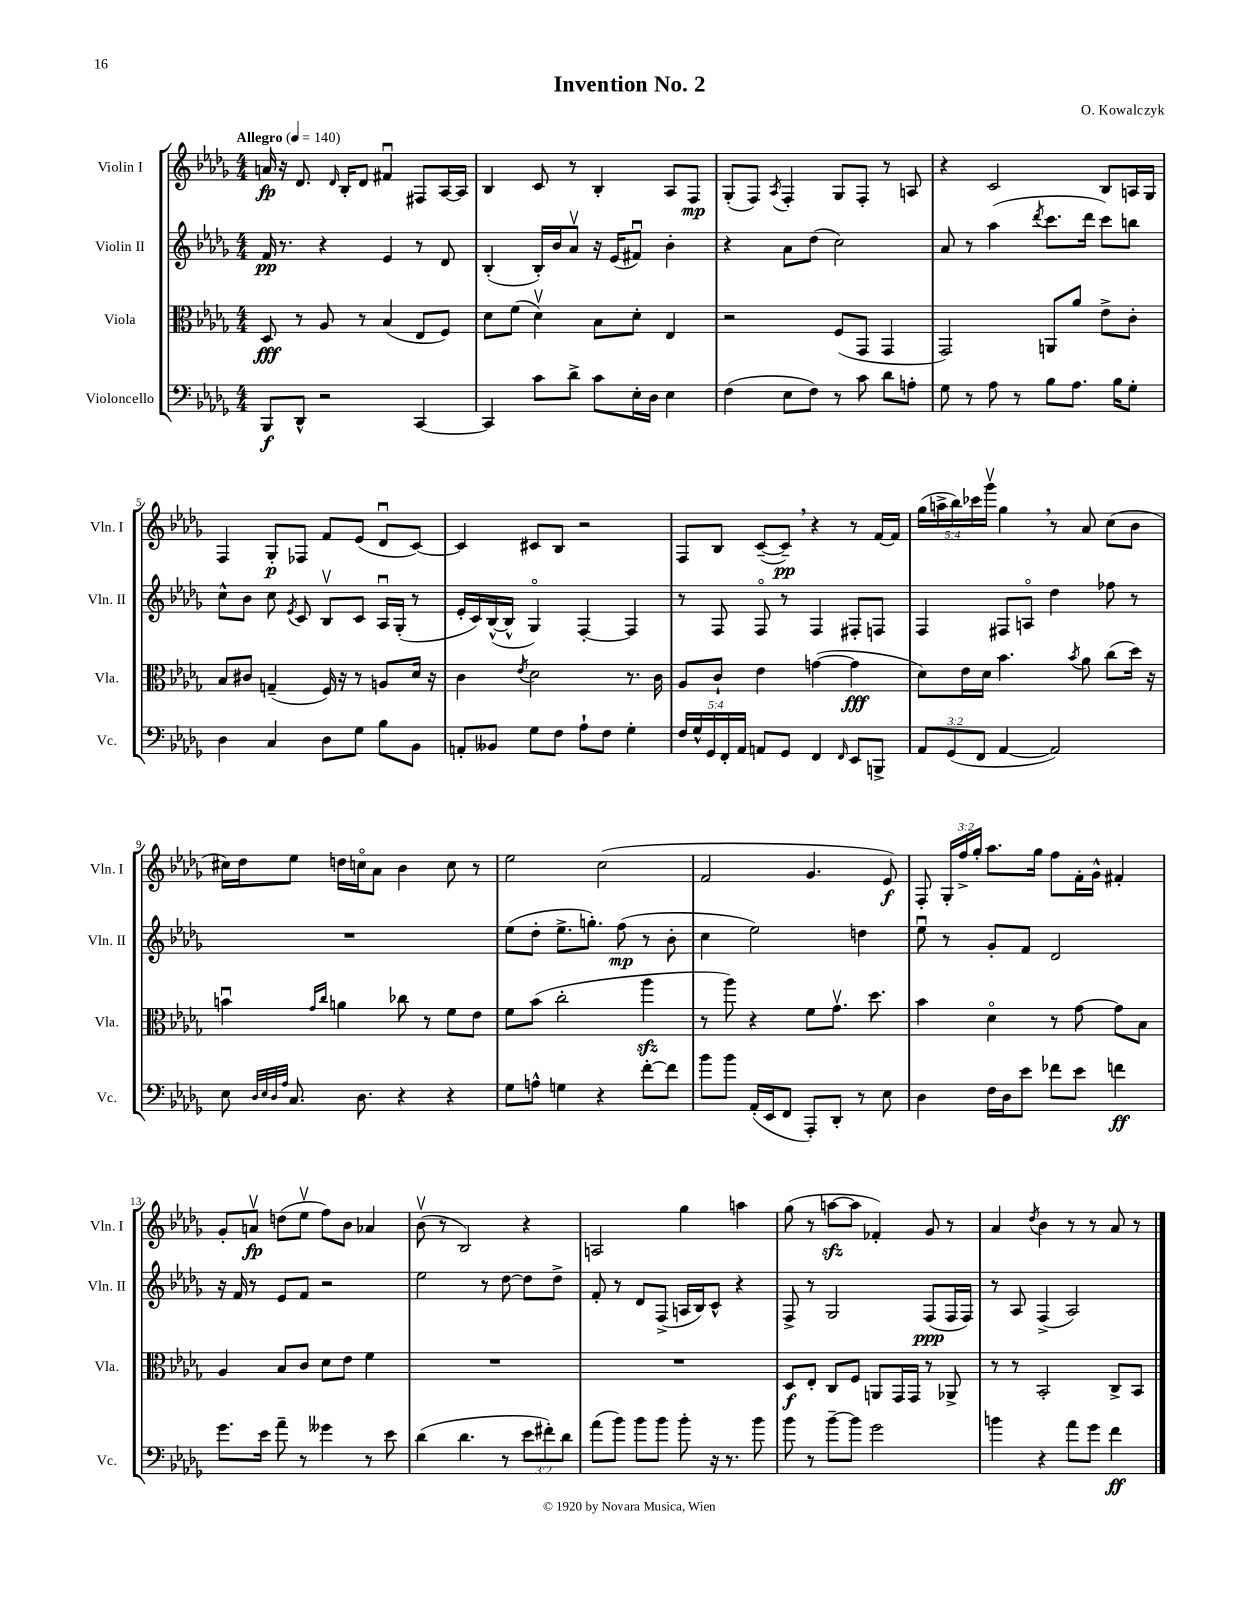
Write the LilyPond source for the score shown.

\header { title = "Invention No. 2" composer = "O. Kowalczyk" }
<<
\new StaffGroup <<
\new Staff = "s0" \with { instrumentName = "Violin I" shortInstrumentName = "Vln. I" } {
    \clef treble \key des \major \numericTimeSignature \time 4/4 \override Staff.TupletNumber.text = #tuplet-number::calc-fraction-text \tempo "Allegro" 4 = 140
    \autoBeamOff a'16\fp r16 des'8. \grace { des'16 } bes16[-. des'8] fis'4\downbow fis8[ aes16~ aes16] |
    bes4 c'8 r8 bes4-. aes8[ f8]\mp |
    ges8[-.( f8]) \acciaccatura { aes8 } f4-. ges8[ f8]-. r8 a8 |
    r4 c'2 bes8[ a16 ges16] |
    f4 ges8[-.\p fes8] f'8[ ees'8]( des'8[\downbow c'8]~) |
    c'4 cis'8[ bes8] r2 |
    f8[ bes8] c'8[~--( c'8]--\pp) \breathe r4 r8 f'16[~ f'16] |
    \tuplet 5/4 { ges''16[( a''16-> bes''16) ces'''16 ges'''16]\upbow } ges''4 \breathe r8 aes'8 c''8[( bes'8] |
    cis''16[) des''16 ees''8] d''16[ c''16\flageolet aes'8] bes'4 c''8 r8 |
    ees''2 c''2( |
    f'2 ges'4. ees'8\f) |
    f8-. \tuplet 3/2 { ges16[-. f''16-> ges''16]-. } aes''8.[ ges''16] f''8[ f'16-. ges'16]-^ fis'4-. |
    ges'8[-. a'8]\upbow\fp d''8[( ees''8]\upbow f''8[) bes'8] aes'4 |
    bes'8\upbow( r8 bes2) r4 |
    a2 ges''4 a''4 |
    ges''8( r8 a''8[~\sfz a''8] fes'4-.) ges'8 r8 |
    aes'4 \acciaccatura { des''8 } bes'4 r8 r8 aes'8 r8 \bar "|." |
}
\new Staff = "s1" \with { instrumentName = "Violin II" shortInstrumentName = "Vln. II" } {
    \clef treble \key des \major \numericTimeSignature \time 4/4
    \autoBeamOff f'16\pp r8. r4 ees'4 r8 des'8 |
    bes4-.( bes16[-.) bes'16 aes'8]\upbow r16 ees'16[( fis'8]\downbow) bes'4-. |
    r4 aes'8[ des''8]( c''2) |
    aes'8 r8 aes''4( \acciaccatura { des'''8 } c'''8.[ des'''16] c'''8[) b''8] |
    c''8[-^ bes'8] c''8 \acciaccatura { ees'8 } c'8 bes8[\upbow c'8] aes16[\downbow ges16]-.( r8 |
    ees'16[-. c'16) bes16~-^( bes16]-^ ges4\flageolet) f4~-. f4 |
    r8 f8 f8\flageolet r8 f4 fis8[-. f8] |
    f4 fis8[ a8]\flageolet des''4 fes''8 r8 |
    R1 |
    ees''8[( des''8]-. ees''8.[-> g''8.]-.) f''8\mp( r8 bes'8-. |
    c''4 ees''2) d''4 |
    ees''8\downbow r8 ges'8[-. f'8] des'2 |
    r16 f'16 r8 ees'8[ f'8] r2 |
    ees''2 r8 des''8~ des''8[ des''8]-> |
    f'8-. r8 des'8[ f8]->( a16[ bes16) c'8]-^ r4 |
    f8-> r8 ges2 f8[\ppp( f16 f16]) |
    r8 aes8 f4->( aes2) \bar "|." |
}
\new Staff = "s2" \with { instrumentName = "Viola" shortInstrumentName = "Vla." } {
    \clef alto \key des \major \numericTimeSignature \time 4/4
    \autoBeamOff des8\fff r8 aes8 r8 bes4( ees8[ f8]) |
    des'8[ f'8]( des'4\upbow) bes8[ des'8]-. ees4 |
    r2 f8[( ges,8] ges,4 |
    ges,2) a,8[ aes'8] ees'8[-> c'8]-. |
    bes8[ cis'8] g4--( f16) r16 r8 a8[ des'16] r16 |
    c'4 \acciaccatura { ees'8 } des'2 r8. c'16 |
    aes8[ c'8]-! ees'4 g'4~( g'4\fff |
    des'8[) ees'16 des'16] bes'4. \acciaccatura { bes'8 } aes'8 c''8[( des''16]) r16 |
    b'4\downbow \grace { ges'16[ c''16] } a'4 ces''8 r8 f'8[ ees'8] |
    f'8[ bes'8]( c''2-. aes''4\sfz |
    r8 aes''8) r4 f'8[ ges'8.]\upbow des''8. |
    bes'4 des'4\flageolet r8 ges'8~ ges'8[ bes8] |
    aes4 bes8[ c'8] des'8[ ees'8] f'4 |
    R1 |
    R1 |
    des8[\f ees8]-. c8[ f8] a,8[ ges,16 ges,16] r8 aes,8-> |
    r8 r8 bes,2-. c8[-> bes,8] \bar "|." |
}
\new Staff = "s3" \with { instrumentName = "Violoncello" shortInstrumentName = "Vc." } {
    \clef bass \key des \major \numericTimeSignature \time 4/4 \override Staff.TupletNumber.text = #tuplet-number::calc-fraction-text
    \autoBeamOff bes,,8[\f des,8]-^ r2 c,4~ |
    c,4 c'8[ des'8]-> c'8[ ees16-. des16] ees4 |
    f4( ees8[ f8]) r8 c'8 des'8[ a8]-. |
    ges8 r8 aes8 r8 bes8[ aes8.] bes16[ ges8]-. |
    des4 c4 des8[ ges8] bes8[ bes,8] |
    a,8[-. beses,8] ges8[ f8] aes8[-! f8] ges4-. |
    \tuplet 5/4 { f16[ ges16-^ ges,16 f,16-. aes,16] } a,8[ ges,8] f,4 \grace { f,16 } ees,8[ b,,8]-> |
    \tuplet 3/2 { aes,8[ ges,8( f,8] } aes,4~ aes,2) |
    ees8 \grace { des32[ ees32 des32 aes32] } c8. des8. r4 r4 |
    ges8[ a8]-^ g4 r4 f'8[~-. f'8] |
    bes'8[ bes'8] aes,16[-.( ees,16 f,8] aes,,8[-.) des,8]-. r8 ees8 |
    des4 f16[ des16 ees'8] fes'8[ ees'8] f'4\ff |
    ges'8.[ ees'16] aes'8-- r8 geses'4 r8 ees'8 |
    des'4( des'4. r8 \tuplet 3/2 { ees'8[ fis'8-.) des'8] } |
    aes'8[( bes'8]) bes'8[ bes'8] bes'8-. r16 r8. bes'8 |
    bes'8 r8 bes'8[~-- bes'8] ges'2 |
    b'4 r4 aes'8[ ges'8] f'4\ff \bar "|." |
}
>>
>>
